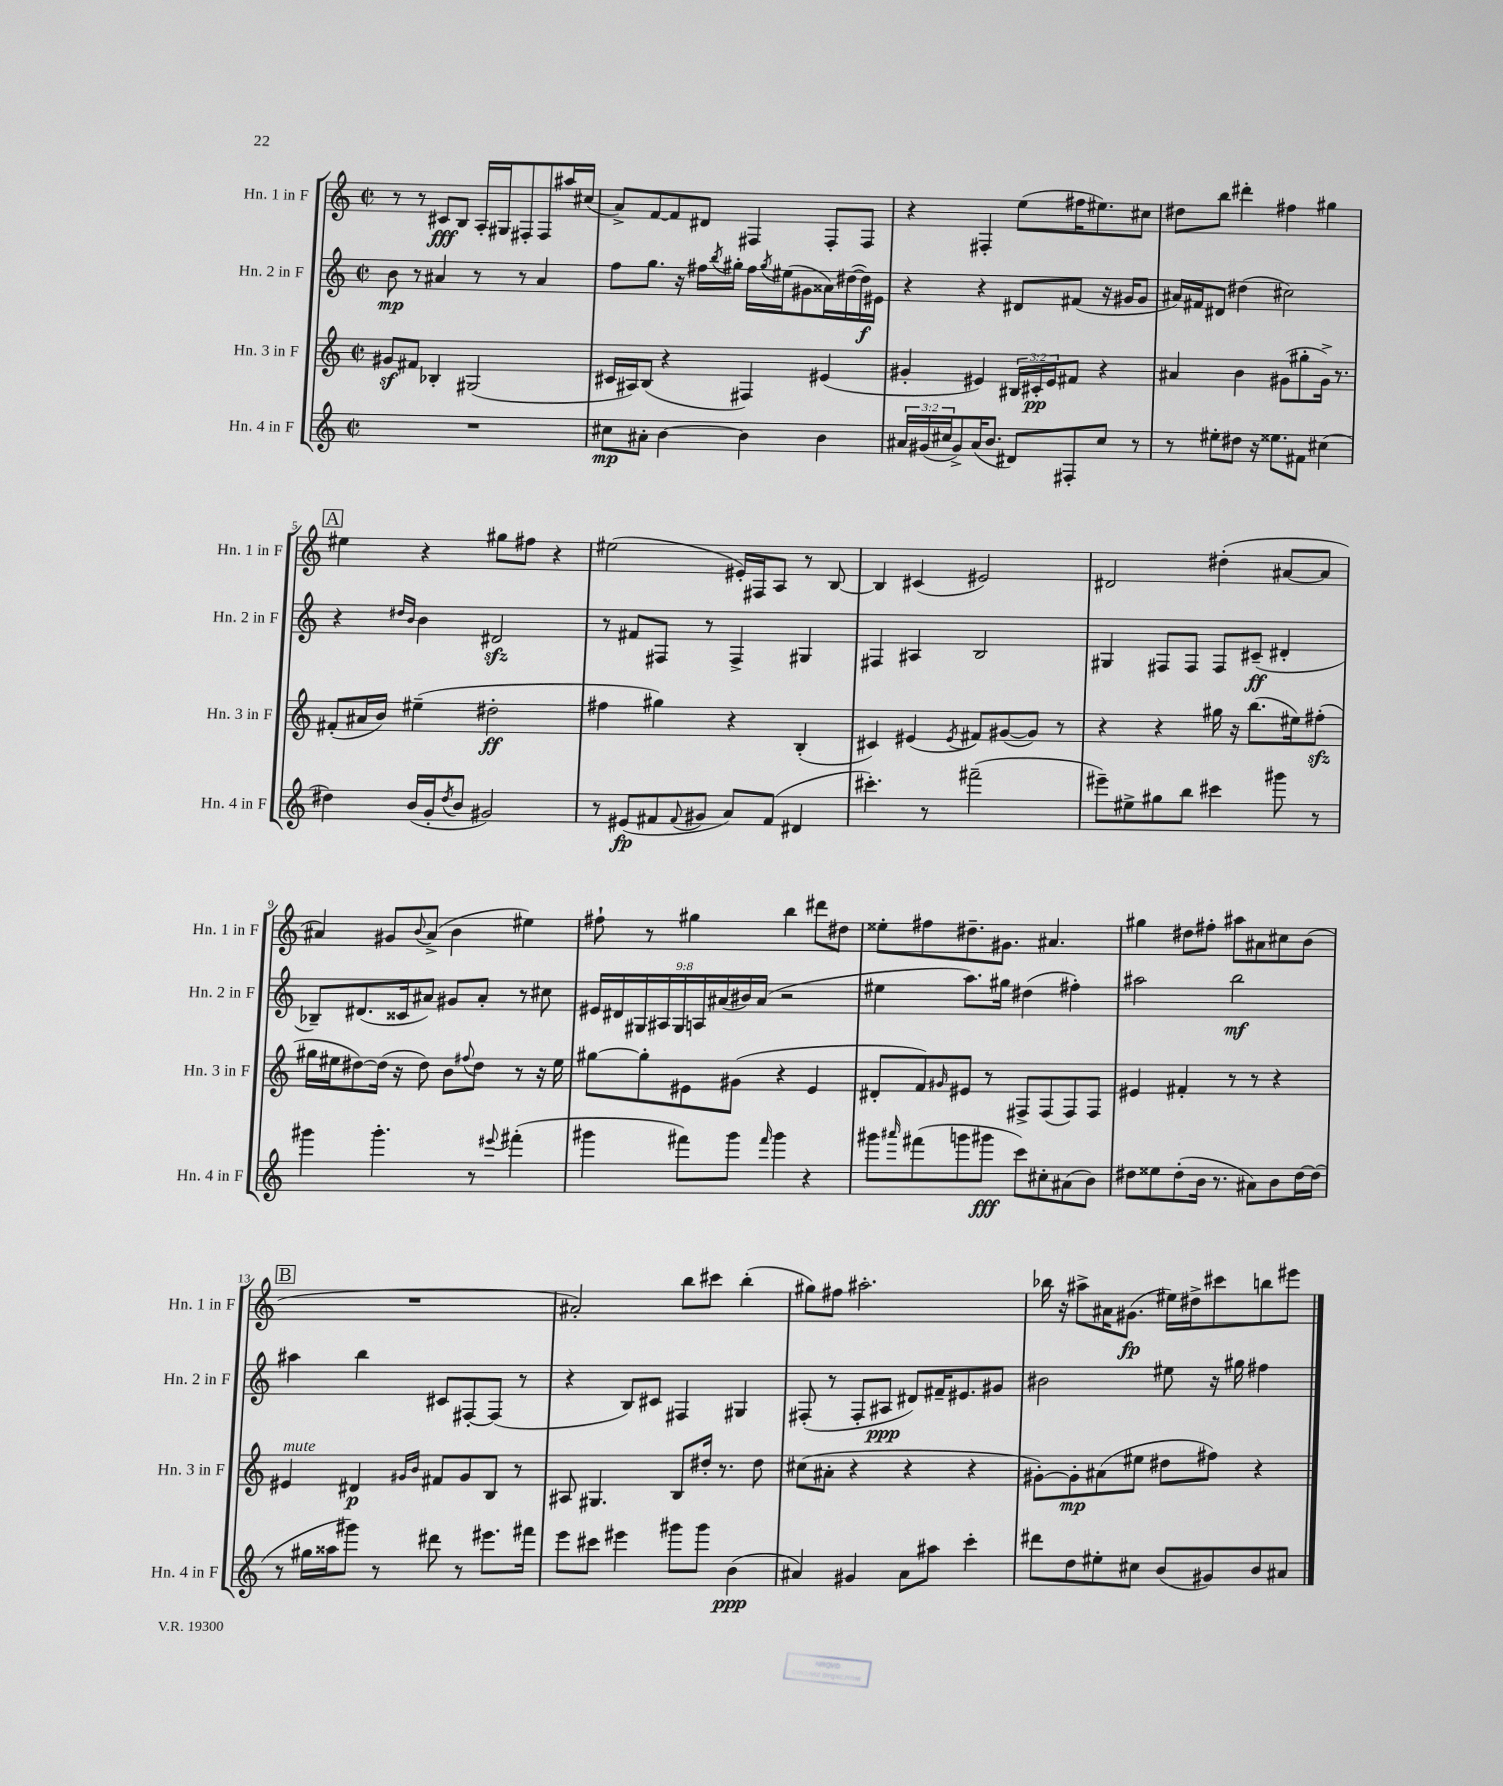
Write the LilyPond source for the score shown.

<<
\new StaffGroup <<
\new Staff = "s0" \with { instrumentName = "Hn. 1 in F" shortInstrumentName = "Hn. 1 in F" } {
    \clef treble \key c \major \defaultTimeSignature \time 2/2
    r8 r8 cis'8\fff b8 a16-. gis16 fis8-. fis8 ais''16 cis''16( |
    a'8->) f'8~ f'8 dis'8 fis4 fis8-. fis8 |
    r4 fis4-. e''8( fis''16 eis''8.) cis''8 |
    dis''8 b''8 dis'''4-. fis''4 gis''4 |
    \mark \markup { \box "A" } eis''4 r4 gis''8 fis''8 r4 |
    eis''2( eis'16-.) fis16 a8 r8 b8~ |
    b4 cis'4( eis'2) |
    dis'2 dis''4-.( ais'8~ ais'8 |
    ais'4) gis'8 \appoggiatura { b'8 } ais'8->( b'4 eis''4) |
    fis''8-! r8 gis''4 b''4 dis'''8 dis''8 |
    eisis''8-. fis''8 dis''8.-- gis'8. ais'4. |
    gis''4 dis''8 fis''8-. ais''8 ais'8 cis''8 b'8( |
    \mark \markup { \box "B" } R1 |
    ais'2-.) b''8 cis'''8 b''4-.( |
    gis''8) fis''8 ais''2.-. |
    bes''16 r16 ais''8-> ais'16 gis'8.\fp( eis''16) dis''16-> cis'''8 b''8 eis'''8 \bar "|." |
}
\new Staff = "s1" \with { instrumentName = "Hn. 2 in F" shortInstrumentName = "Hn. 2 in F" } {
    \clef treble \key c \major \defaultTimeSignature \time 2/2 \override Staff.TupletNumber.text = #tuplet-number::calc-fraction-text
    b'8\mp r8 ais'4 r8 r8 ais'4 |
    f''8 g''8. r16 fis''16 \acciaccatura { b''8 } gis''16-. fis''16 \acciaccatura { gis''8 } eis''16( gis'8 aisis'16) dis''16~( dis''16\f) eis'16 |
    r4 r4 dis'8 fis'8( r16 gis'16 gis'8 |
    ais'16) fis'16 dis'8 dis''4( cis''2) |
    \mark \markup { \box "A" } r4 \grace { dis''16 b'16 } b'4 dis'2\sfz |
    r8 fis'8 fis8 r8 fis4-> gis4 |
    fis4 ais4 b2 |
    gis4 fis8 fis8 fis8 cis'8--\ff( dis'4-. |
    bes8--) dis'8.( cisis'16 ais'8) gis'8 ais'8-. r8 cis''8 |
    \tuplet 9/8 { eis'16 dis'16 gis16 ais16 gis16 a16 ais'16( bis'16) ais'16( } r2 |
    eis''4 a''8.) gis''16 dis''4( fis''4-.) |
    ais''2 b''2\mf |
    \mark \markup { \box "B" } ais''4 b''4 cis'8 fis8~-. fis8( r8 |
    r4 b8) cis'8 fis4 gis4 |
    fis8-.( r8 fis8-. ais8\ppp dis'8) fis'16-- eis'8. gis'8 |
    bis'2 eis''8 r16 gis''16 fis''4 \bar "|." |
}
\new Staff = "s2" \with { instrumentName = "Hn. 3 in F" shortInstrumentName = "Hn. 3 in F" } {
    \clef treble \key c \major \defaultTimeSignature \time 2/2 \override Staff.TupletNumber.text = #tuplet-number::calc-fraction-text
    gis'8\sf fis'8 bes4-. gis2( |
    cis'16 ais16) b8( r4 fis4) eis'4( |
    gis'4-. eis'4) \tuplet 3/2 { bis16 cis'16-.\pp eis'16 } fis'8 r4 |
    ais'4 b'4 gis'8( gis''8-. gis'16->) r8. |
    \mark \markup { \box "A" } fis'8-.( ais'16 b'16) eis''4--( dis''2-.\ff |
    fis''4 gis''4) r4 b4-.( |
    cis'4) eis'4( \acciaccatura { eis'8 } fis'8) gis'8~( gis'8) r8 |
    r4 r4 gis''16 r16 b''8.( eis''16) fis''8-.\sfz( |
    gis''16 eis''16 dis''8~) dis''16( r16 dis''8) b'8 \appoggiatura { fis''8 } dis''8 r8 r16 eis''16 |
    gis''8~ gis''8-. eis'8 gis'8( r4 eis'4 |
    dis'8-. f'8) \grace { gis'16 } eis'8 r8 fis8-> fis8( fis8) fis8 |
    eis'4 fis'4-. r8 r8 r4 |
    \mark \markup { \box "B" } eis'4^\markup { \italic "mute" } dis'4\p \grace { gis'16 b'16 } fis'8 gis'8 b8 r8 |
    ais8 gis4. b8 dis''16-. r8. dis''8 |
    cis''8( ais'8-. r4 r4 r4 |
    gis'8~-.) gis'8-.\mp ais'8( eis''8 dis''8 fis''8) r4 \bar "|." |
}
\new Staff = "s3" \with { instrumentName = "Hn. 4 in F" shortInstrumentName = "Hn. 4 in F" } {
    \clef treble \key c \major \defaultTimeSignature \time 2/2 \override Staff.TupletNumber.text = #tuplet-number::calc-fraction-text
    R1 |
    cis''8\mp ais'8-. b'4~ b'4 b'4 |
    \tuplet 3/2 { ais'16 gis'16( cis''16 } gis'8->) ais'16( b'8. dis'8) fis8-. cis''8 r8 |
    r8 eis''8-. dis''8 r16 eisis''8. fis'8 cis''4( |
    \mark \markup { \box "A" } dis''4) b'16( g'16-. \acciaccatura { dis''8 } b'8 gis'2) |
    r8 eis'8\fp( fis'8 \appoggiatura { fis'8 } gis'8 a'8) fis'8( dis'4 |
    cis'''4.-.) r8 fis'''2--( |
    eis'''8--) eis''8-> gis''8 b''8 cis'''4 gis'''8 r8 |
    gis'''4 gis'''4.-. r8 \appoggiatura { eis'''8 } fis'''4-.( |
    gis'''4 fis'''8) gis'''8 \grace { fis'''16 } gis'''4 r4 |
    gis'''8 \grace { ais'''16 } fis'''8( g'''8 gis'''8\fff c'''8) cis''8-. ais'8( b'8) |
    dis''8 eisis''8 dis''8-.( b'16 r8. ais'8) b'8 dis''16~ dis''16( |
    \mark \markup { \box "B" } r8 gis''16 aisis''16 gis'''8) r8 dis'''8 r8 eis'''8. fis'''16 |
    e'''8 cis'''8 eis'''4 gis'''8 gis'''8 b'4\ppp( |
    ais'4) gis'4 ais'8 ais''8 c'''4-. |
    dis'''8 d''8 eis''8-. cis''8 b'8( gis'8) b'8 ais'8 \bar "|." |
}
>>
>>
